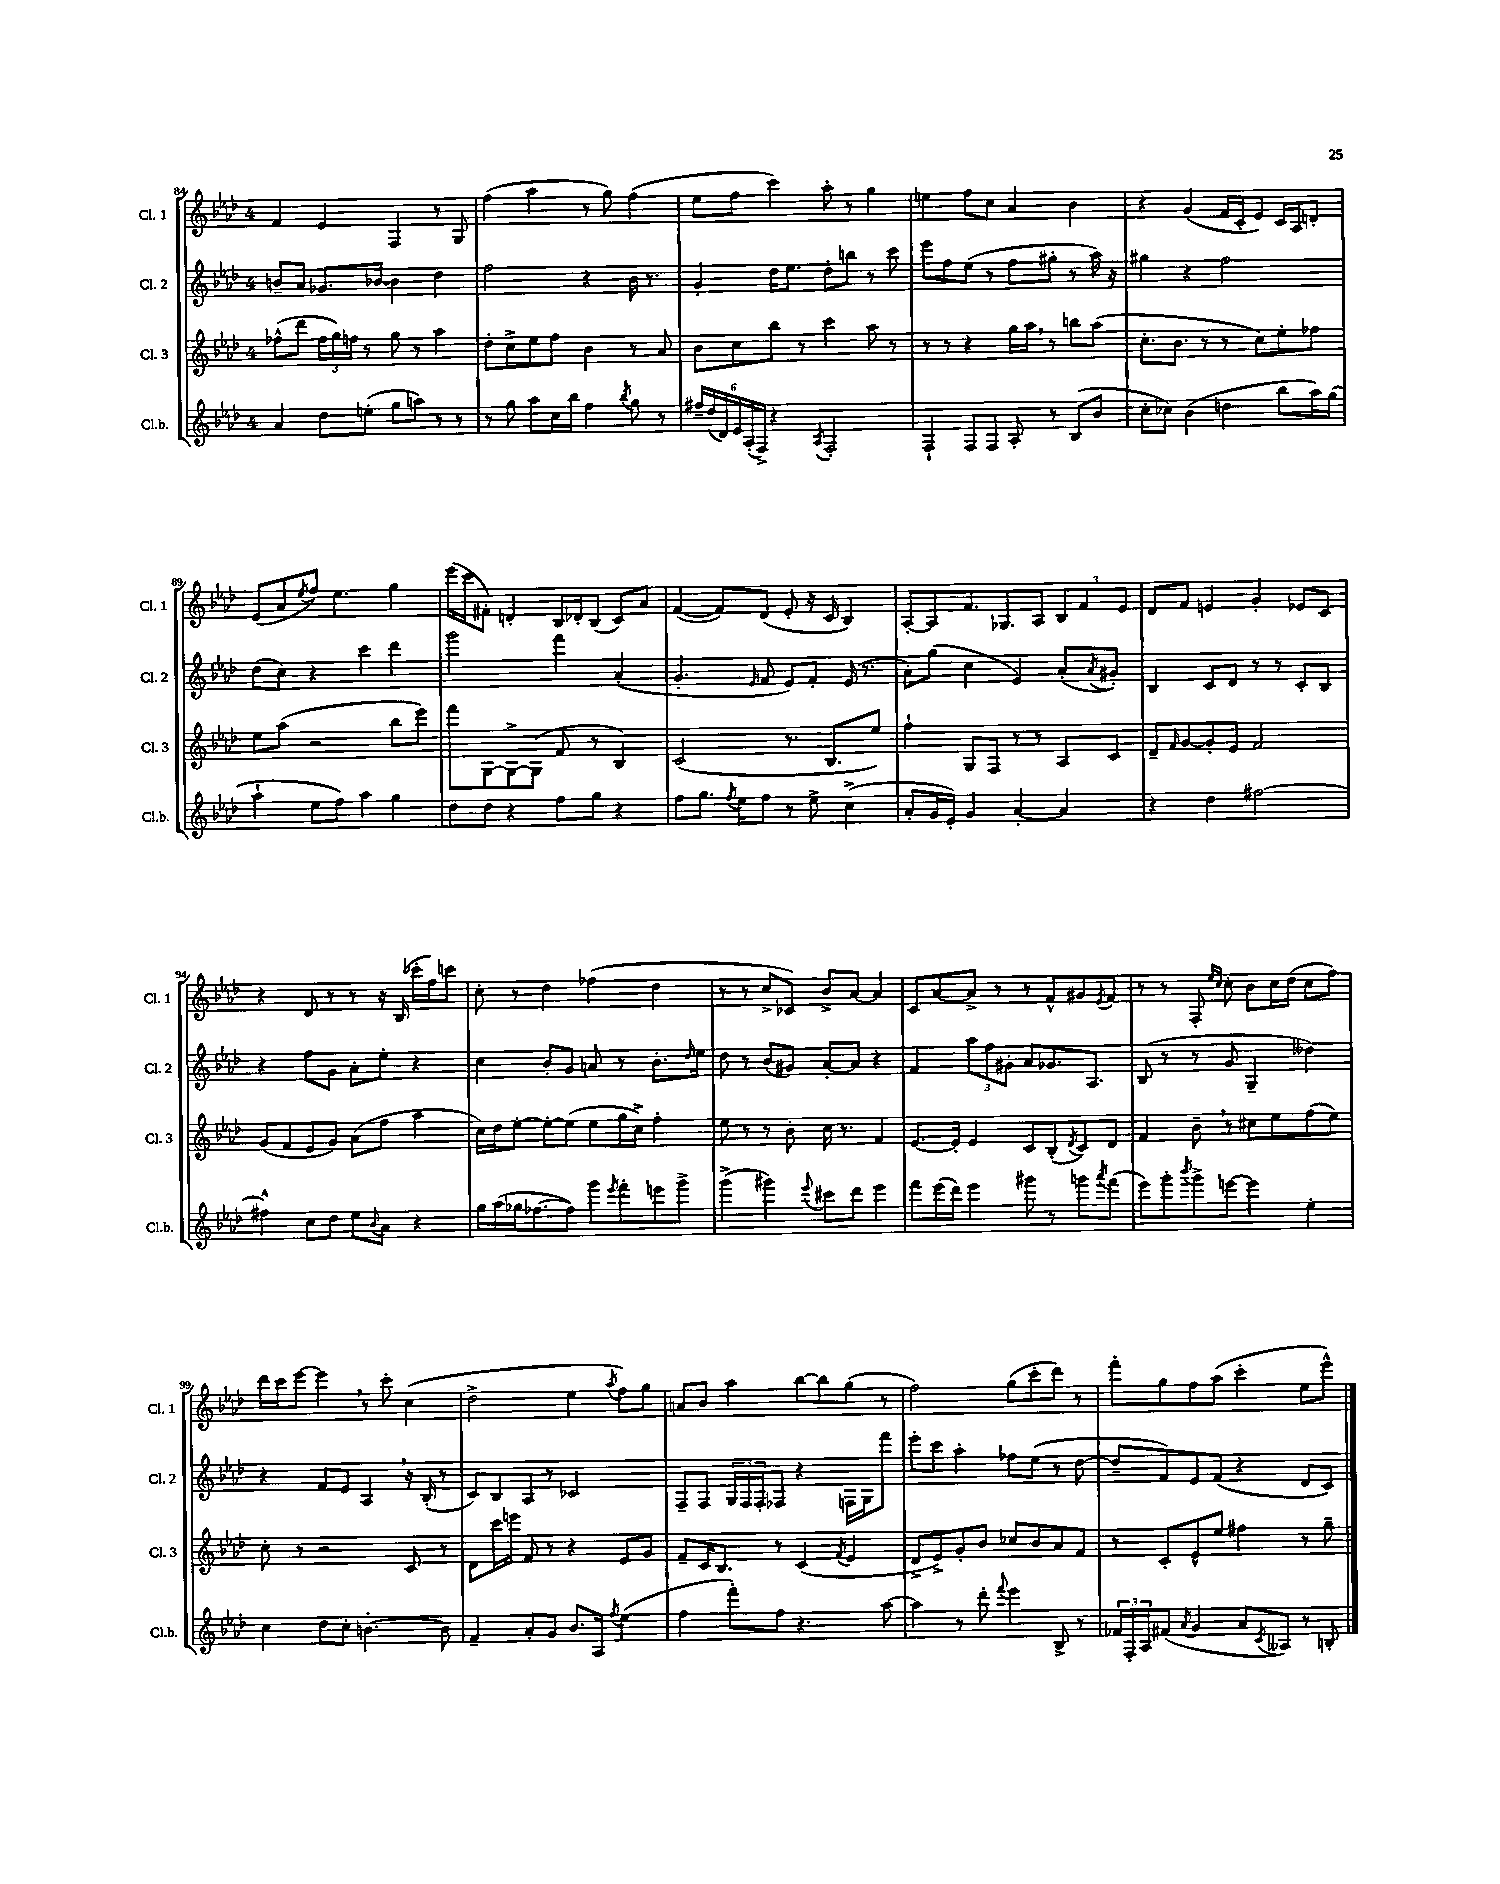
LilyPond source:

<<
\new StaffGroup <<
\new Staff = "s0" \with { instrumentName = "Cl. 1" shortInstrumentName = "Cl. 1" } {
    \clef treble \key aes \major \once \override Staff.TimeSignature.style = #'single-digit \time 4/4
    f'4 ees'4 f4 r8 g8 |
    f''4( aes''4 r8 g''8) f''4( |
    ees''8 f''8 c'''4) aes''8-. r8 g''4 |
    e''4 f''8 c''8 aes'4 bes'4 |
    r4 g'4( f'16 c'16-. ees'8) c'16 aes16 d'8-. |
    ees'8( aes'8 \acciaccatura { ees''8 } f''8) ees''4. g''4 |
    ees'''16( c'''16 fis'8-.) d'4-. bes16 des'16-. bes8( c'8) aes'8 |
    f'4~( f'8) des'8( ees'8-. r16 c'16 bes4) |
    aes8~-. aes8 f'8. ges8. aes8 \tuplet 3/2 { bes8 f'8 ees'8 } |
    des'8 f'8 e'4 g'4-. ees'8 c'8 |
    r4 des'8 r8 r8 r16 bes16( ces'''16-. f''16) c'''8 |
    c''8-. r8 des''4 fes''4( des''4 |
    r8 r8 c''8-> ces'8) bes'8-> aes'8~ aes'4 |
    c'8 aes'8~ aes'8-> r8 r8 f'8-^ gis'8 \acciaccatura { ees'8 } f'8 |
    r8 r8 f8-. \grace { ees''16 c''16 } c''8-. bes'8 c''16 des''16( c''8 f''8) |
    des'''16 c'''16 ees'''8~ ees'''4 \breathe r8 c'''8-. c''4( |
    des''2-> ees''4 \acciaccatura { aes''8 } f''8) g''8 |
    a'8 bes'8 aes''4 bes''8~ bes''8 g''8( r8 |
    f''2) g''8( c'''8-. des'''8) r8 |
    f'''8-. g''8 f''8 aes''8( c'''4-. ees''8 ees'''8-^) \bar "|." |
}
\new Staff = "s1" \with { instrumentName = "Cl. 2" shortInstrumentName = "Cl. 2" } {
    \clef treble \key aes \major \once \override Staff.TimeSignature.style = #'single-digit \time 4/4
    b'8-- aes'8 ges'8. bes'16~ bes'4 des''4 |
    f''2 r4 bes'16 r8. |
    g'4-. des''16 ees''8. des''8-. b''8 r8 c'''8 |
    ees'''8 f''8 ees''8( r8 f''8 gis''8-. r8 aes''16) r16 |
    gis''4 r4 f''2 |
    des''8( c''8) r4 c'''4 des'''4 |
    g'''2 f'''4 aes'4-.( |
    g'4.-. \grace { ees'16 } f'8 ees'8) f'8-. ees'16( r8. |
    aes'8-.) g''8( c''4 ees'4) aes'8-.( \acciaccatura { aes'8 } gis'8-.) |
    bes4 c'8 des'8 r8 r8 c'8-. bes8 |
    r4 f''8 g'8 aes'8-. ees''8-. r4 |
    c''4 bes'8-. g'8 a'8 r8 bes'8.-. \grace { des''16 } ees''16 |
    des''8 r8 bes'8( gis'8) aes'8~-. aes'8 r4 |
    f'4 \tuplet 3/2 { aes''8 f''8 gis'8-. } aes'8 ges'8. aes8. |
    bes8( r8 r8 g'8 g4-- deses''4) |
    r4 f'8 ees'8 aes4 \breathe r16 bes16-.( r8 |
    c'8) bes8 aes8 r8 ces'2 |
    f8-- f8 \tuplet 3/2 { g16 f16 f16-. } fes8 r4 f16 g16 f'''8 |
    ees'''8-. c'''8 aes''4-. fes''8 ees''8( r8 des''8~ |
    des''8-- f'8) ees'8 f'8( r4 des'8 c'8) \bar "|." |
}
\new Staff = "s2" \with { instrumentName = "Cl. 3" shortInstrumentName = "Cl. 3" } {
    \clef treble \key aes \major \once \override Staff.TimeSignature.style = #'single-digit \time 4/4
    fes''8-^( des'''8 \tuplet 3/2 { fes''16 g''16) f''16 } r8 g''8 r8 aes''4 |
    des''8-. c''8-> ees''8 f''8 bes'4 r8 aes'8 |
    bes'8 c''8 bes''8 r8 c'''4 aes''8 r8 |
    r8 r8 r4 g''16 aes''16 \breathe r8 b''8 aes''8( |
    c''8.-. bes'8. r8 r8 c''8) ees''8-. fes''8 |
    ees''8 aes''8( r2 bes''8 ees'''8) |
    f'''8 g8~ g8~-> g8( f'8 r8 bes4) |
    c'2( r8. bes8. ees''8) |
    f''4-! g8 f8 r8 r8 aes8 c'8 |
    des'8-- \grace { f'16 } g'8~ g'8-. ees'8 f'2 |
    g'8( f'8 ees'8 g'8) aes'8( f''8 aes''4 |
    c''16) des''16 ees''8~-. ees''8~-. ees''8( ees''8 g''16 c''16->) f''4-. |
    ees''8 r8 r8 bes'8-. c''16 r8. f'4 |
    ees'8.~ ees'16-. ees'4 c'8 bes8-.( \acciaccatura { des'8 } c'8) des'8 |
    f'4 bes'8-- \breathe r8 cis''8 ees''8 f''8( ees''8) |
    c''8-. r8 r2 c'8 r8 |
    des'8 c'''16 e'''16 f'8 r8 r4 ees'8 g'8 |
    f'8-- c'16 bes8. r8 c'4( \acciaccatura { f'8 } ees'4 |
    des'8-> ees'8->) g'8-. bes'8 ces''8 bes'8 aes'8 f'8 |
    r8 c'8-. ees'8-^ ees''8 fis''4 r8 g''8-- \bar "|." |
}
\new Staff = "s3" \with { instrumentName = "Cl.b." shortInstrumentName = "Cl.b." } {
    \clef treble \key aes \major \once \override Staff.TimeSignature.style = #'single-digit \time 4/4
    aes'4 des''8 e''8-.( g''8 a''8) r8 r8 |
    r8 g''8 aes''8 c''16 bes''16 f''4 \acciaccatura { bes''8 } g''8 r8 |
    \tuplet 6/4 { fis''16-- des''16( des'16) ees'16 aes16-.( f16->) } r4 \acciaccatura { aes8 } f2-. |
    f4-! f8 f8 aes8-. r8 bes8( bes'8 |
    c''8-. ces''8) bes'4( d''4 bes''8 aes''16) g''16( |
    aes''4-! ees''8 f''8) aes''4 g''4 |
    des''8 des''8 r4 f''8 g''8 r4 |
    f''8 g''8. \acciaccatura { f''8 } ees''16 f''8 r8 ees''8-> c''4->( |
    aes'8-. g'16 ees'16-.) g'4 aes'4~-. aes'4 |
    r4 des''4 fis''2~ |
    fis''4-^ c''8 des''8 ees''8 \appoggiatura { bes'8 } aes'8 r4 |
    g''16 aes''16( ges''16 fes''8.~ fes''8) g'''8 \acciaccatura { ees'''8 } f'''8-. e'''8 g'''8-> |
    g'''4->( gis'''4) \appoggiatura { ees'''8 } cis'''8 des'''8 ees'''4 |
    f'''8 ees'''16( des'''16) ees'''4 gis'''8 r8 g'''8 \acciaccatura { aes'''8 } f'''8( |
    ees'''8) g'''8-. \acciaccatura { bes'''8 } g'''8-> e'''8~ e'''4 ees''4-. |
    c''4 des''8 c''8-. b'4.~-. b'8 |
    f'4-- aes'8-. g'8 bes'8. aes16 \acciaccatura { f''8 } ees''4( |
    f''4 f'''8-.) f''8 r4. aes''8~ |
    aes''4 r8 des'''8-. \appoggiatura { f'''8 } ees'''4 bes8-> r8 |
    \tuplet 3/2 { fes'16 f16-. aes16 } fis'8( \acciaccatura { aes'8 } g'4 aes'8 \acciaccatura { c'8 } aeses8) r8 b8-. \bar "|." |
}
>>
>>
\layout { \context { \Score currentBarNumber = #84 } }
